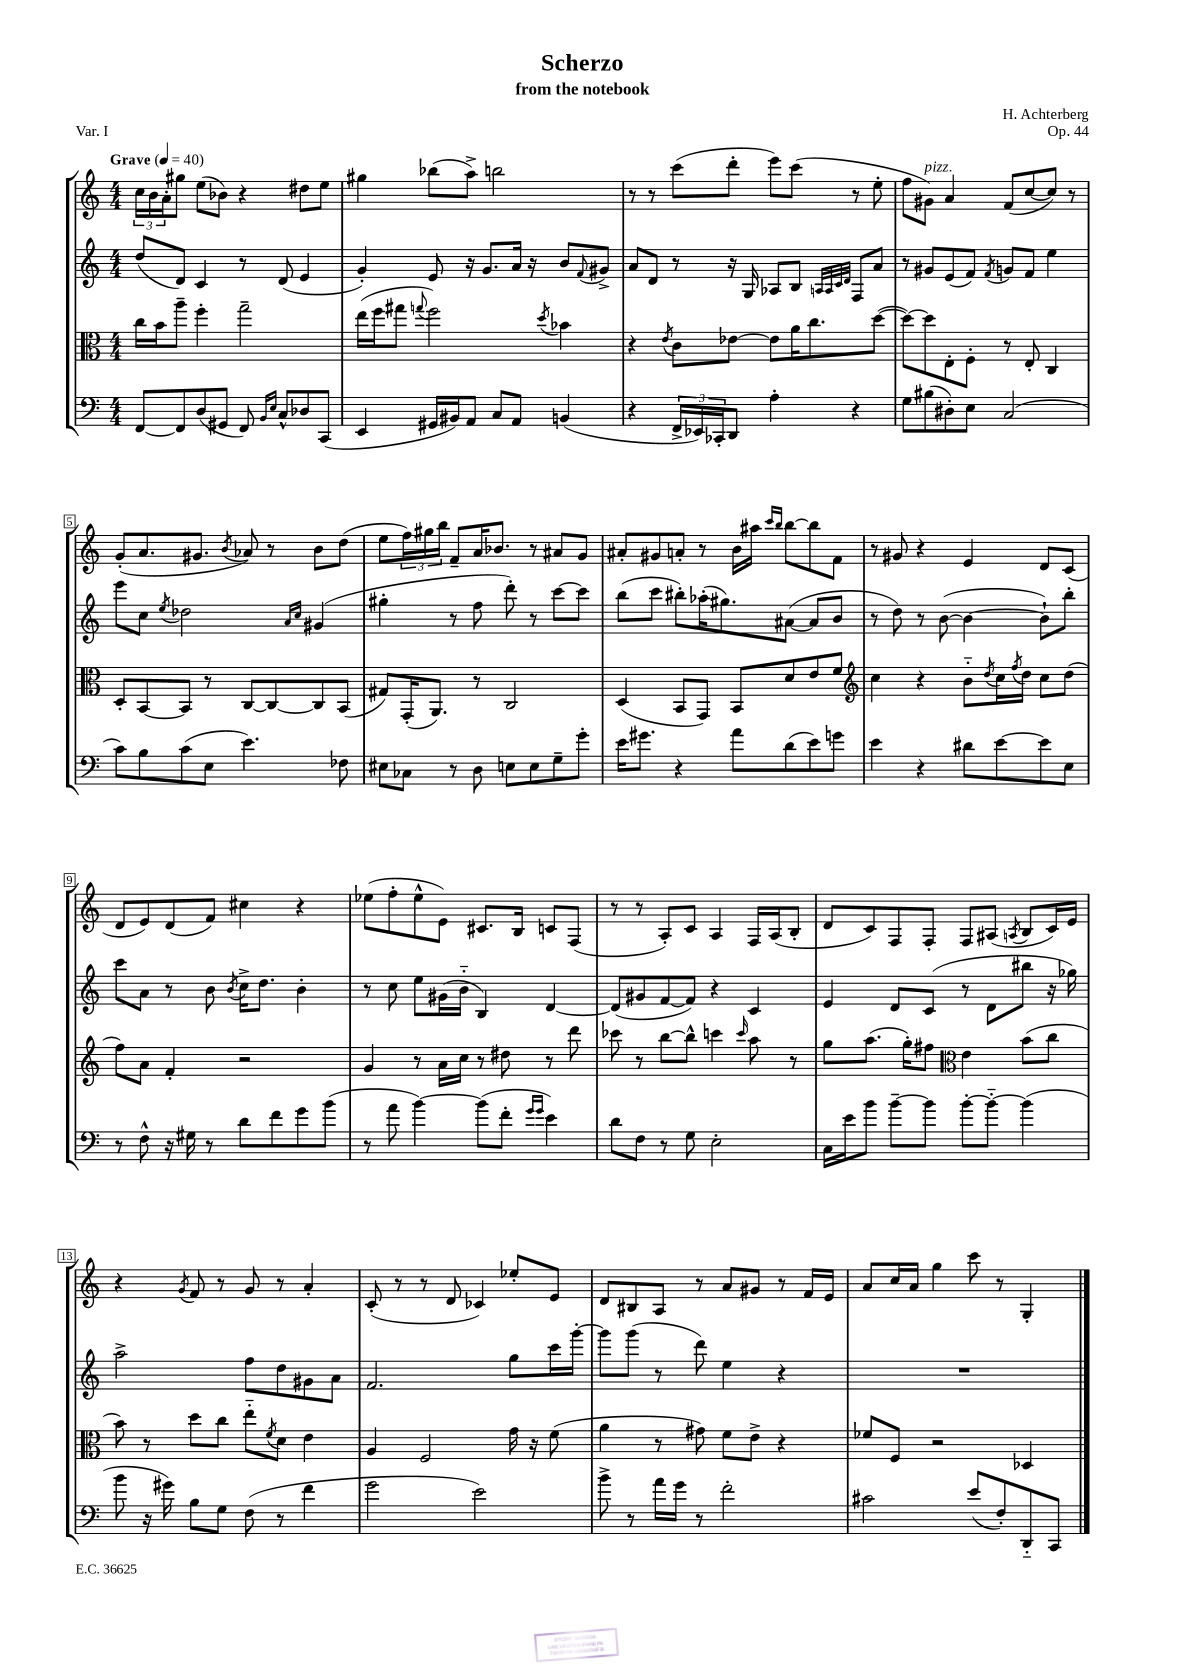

**kern	**kern	**kern	**kern
*staff4	*staff3	*staff2	*staff1
*clefF4	*clefC3	*clefG2	*clefG2
*k[]	*k[]	*k[]	*k[]
*M4/4	*M4/4	*M4/4	*M4/4
*MM40	*MM40	*MM40	*MM40
[8FF	16cc	(8dd	24cc
.	.	.	24b
.	16b	.	.
.	.	.	24a'
8FF]	8aa~	8d)	8gg#
(8D	4ff'	4c	(8ee
8GG#	.	.	8b-)
8FF)	2gg~	8r	4r
16qqBB	.	.	.
16qqE	.	.	.
8C^^	.	(8d	.
8D-	.	4e	8dd#
(8CC	.	.	8ee
=	=	=	=
4EE	(16ee	4g')	4gg#
.	16ff	.	.
.	8gg#	.	.
.	8qqgg	.	.
16GG#	2ff)	8e	(8bb-
16BB#)	.	.	.
8AA	.	16r	8aa^)
.	.	8.g	.
8C	.	.	2bb
8AA	.	16a	.
.	.	16r	.
.	8qdd	.	.
(4BB	4b-	8b	.
.	.	8qqf	.
.	.	8g#^	.
=	=	=	=
4r	4r	8a	8r
.	.	8d	8r
.	8qe	.	.
24FF^	8c	8r	(8ccc
24EE-)	.	.	.
24CC-'	.	.	.
8DD	[8e-	16r	8ddd'
.	.	16G	.
4A'	8e-]	8A-	8eee)
.	16a	8B	(8ccc
.	8.cc	.	.
.	.	32qqA	.
.	.	32qqA	.
.	.	32qqc	.
.	.	32qqd	.
4r	.	8F	8r
.	([8dd	8a	8ee'
=	=	=	=
8G	8dd_)	8r	8ff
(8B#	8dd]	8g#	8g#)
8D#')	8E'	(8e	4a
8E	8F'	8f)	.
.	.	8qf	.
(2C	8r	8g	(8f
.	8E'	8f	[8cc
.	4C	4ee	8cc])
.	.	.	8r
=	=	=	=
8c)	8D'	8eee	(8g'
8B	[8BB	8cc	8.a
.	.	8qee	.
(8c	8BB]	2dd-	.
.	.	.	8.g#
8E	8r	.	.
.	.	.	8qb
4.e)	[8C	.	8a-)
.	8C_	.	8r
.	.	16qqa	.
.	.	16qqcc	.
.	8C]	(4g#	8b
8F-	(8BB	.	(8dd
=	=	=	=
8E#	8G#)	4gg#'	8ee
8C-	(16GG'	.	24ff)
.	.	.	24gg#
.	8.AA)	.	.
.	.	.	24bb
8r	.	8r	8f~
8D	8r	8ff	16a
.	.	.	8.b-
8E	2C	8ddd')	.
8E	.	8r	8r
8G~	.	[8ccc	8a#
8g'	.	8ccc]	8g
=	=	=	=
16e	(4D	(8bb	8a#'
8.g#	.	.	.
.	.	8ccc	8g#
4r	8BB	8bb#')	8a'
.	8GG)	(16aa-'	8r
.	.	8.gg#)	.
8a	8BB	.	16b
.	.	.	16aa#
.	.	.	16qqccc
.	.	.	16qqbb
(8d	8d	([8a#	[8bb
8e)	8e	8a#]	8bb]
8g	8f	8b	8f
=	=	=	=
*	*clefG2	*	*
4e	4cc	8r	8r
.	.	8dd)	8g#
4r	4r	8r	4r
.	.	([8b	.
8d#	8b'~	4b_	4e
.	8qdd	.	.
[8e	16cc	.	.
.	8qff	.	.
.	16dd	.	.
8e]	8cc	8b`])	8d
8E	(8dd	8bb'	(8c
=	=	=	=
8r	8ff)	8ccc	8d
8F^^	8a	8a	8e)
16r	4f'	8r	(8d
16G#	.	.	.
8r	.	8b	8f)
.	.	8qb	.
8d	2r	16cc^	4cc#
.	.	8.dd	.
8f	.	.	.
8g	.	4b'	4r
(8b	.	.	.
=	=	=	=
8r	4g	8r	(8ee-
8a	.	8cc	8ff'
[4b)	8r	8ee	8ee-^^
.	16a	(16g#	8e)
.	16cc	16b'~	.
(8b]	8r	4B)	8.c#
8f'	8dd#	.	.
.	.	.	16B
16qqg	.	.	.
16qqg	.	.	.
4e)	8r	[4d	8c
.	8ddd	.	(8F
=	=	=	=
8d	8ccc-	(8d]	8r
8F	8r	8g#	8r
8r	[8bb	[8f	8A')
8G	8bb^^]	8f])	8c
2E'	4ccc	4r	4A
.	16qqccc	.	.
.	8aa	4c	16F
.	.	.	(16A
.	8r	.	8B'
=	=	=	=
16C	8gg	4e	8d
16e	.	.	.
8b	(8.aa	.	8c)
[8b~	.	8d	8F
.	16gg')	.	.
8b]	8ff#	(8c	8F'
*	*clefC3	*	*
[8b'	4e	8r	8F
8b'~_	.	8d	(8A#
.	.	.	8qA
(4b]	(8b	8bb#	8B
.	8cc	16r	16c)
.	.	16gg-)	16e
=	=	=	=
8b	8b)	2aa^	4r
16r	8r	.	.
16g#)	.	.	.
.	.	.	8qg
8B	8dd	.	8f
8G	8cc	.	8r
(8F	8ee'~	8ff	8g
.	8qf	.	.
8r	8d	8dd	8r
4f	4e	8g#	4a'
.	.	8a	.
=	=	=	=
2g	4A	2.f	(8c'
.	.	.	8r
.	2F	.	8r
.	.	.	8d
2e)	.	.	4c-)
.	16g	8gg	8ee-'
.	16r	.	.
.	(8f	16ccc	8e
.	.	[16ggg'	.
=	=	=	=
8b^	4a	8ggg]	8d
8r	.	(8ggg	8B#
16a	8r	8r	8A
16g	.	.	.
8r	8g#)	8ddd)	8r
2f'	8f	4ee	8a
.	8e^	.	8g#
.	4r	4r	8r
.	.	.	16f
.	.	.	16e
=	=	=	=
2c#	8f-	1r	8a
.	8F	.	16cc
.	.	.	16a
.	2r	.	4gg
(8e	.	.	8ccc
8F')	.	.	8r
8DD'~	4D-	.	4G'
8CC	.	.	.
==	==	==	==
*-	*-	*-	*-
